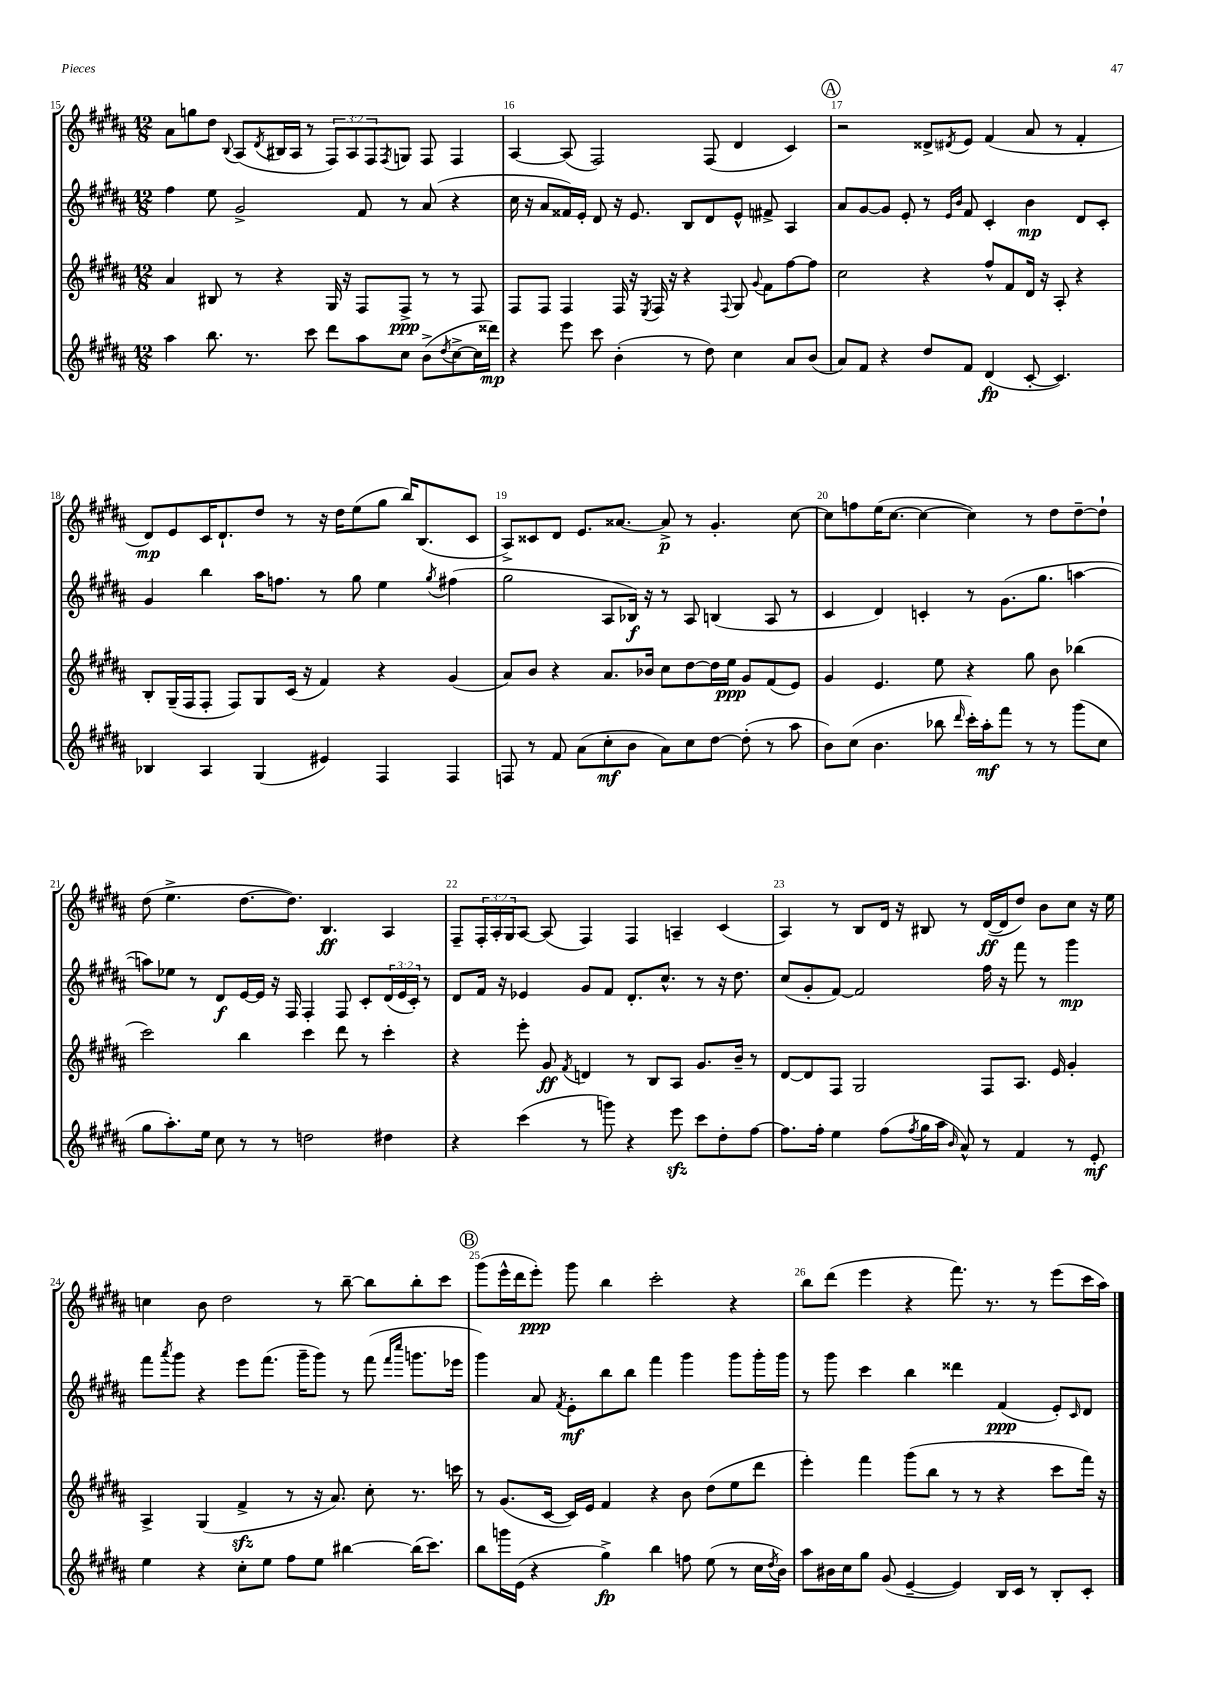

**kern	**kern	**kern	**kern
*staff4	*staff3	*staff2	*staff1
*clefG2	*clefG2	*clefG2	*clefG2
*k[f#c#g#d#a#]	*k[f#c#g#d#a#]	*k[f#c#g#d#a#]	*k[f#c#g#d#a#]
*M12/8	*M12/8	*M12/8	*M12/8
4aa#	4a#	4ff#	8a#
.	.	.	8gg
8.bb	8B#	8ee	8dd#
.	.	.	8qqB
.	8r	2g#^	(8A#
8.r	.	.	.
.	.	.	8qd#
.	4r	.	16B#
.	.	.	16A#
8ccc#	.	.	8r
8ddd#	16G#	.	12F#)
.	16r	.	.
.	.	.	12A#
8aa#	8F#	8f#	.
.	.	.	12F#
.	.	.	8qF#
8cc#	8F#^	8r	8G
(8b^	8r	(8a#	8F#
8qdd#	.	.	.
[8cc#^	8r	4r	4F#
16cc#]	8F#	.	.
16ddd##)	.	.	.
=	=	=	=
4r	8F#	16cc#	[4A#
.	.	16r	.
.	8F#	8a#	.
8eee	4F#	16f##)	(8A#]
.	.	16e'	.
8ccc#	.	8d#	2F#)
(4b'	16F#	16r	.
.	16r	8.e	.
.	8qE	.	.
.	16F#	.	.
.	16r	.	.
8r	4r	8B	.
8dd#)	.	8d#	(8F#
.	8qqF#	.	.
4cc#	8G#	8e^^	4d#
.	8qqg#	.	.
.	8f#	8f#^	.
8a#	[8ff#	4A#	4c#)
(8b	8ff#]	.	.
=	=	=	=
8a#)	2cc#	8a#	2r
8f#	.	[8g#	.
4r	.	8g#]	.
.	.	8e'	.
8dd#	4r	8r	8d##^
.	.	16qqe	.
.	.	16qqb	8qd#
8f#	.	8f#	8e
(4d#	8ff#^^	4c#'	(4f#
.	8f#	.	.
[8c#'	16d#	4b	8a#
.	16r	.	.
4.c#])	8A#'	.	8r
.	4r	8d#	4f#'
.	.	8c#'	.
=	=	=	=
4B-	8B'	4g#	8d#)
.	(16G#~	.	8e
.	16F#	.	.
4A#	8F#'	4bb	16c#
.	.	.	8.d#`
.	8F#)	.	.
(4G#	8G#	16aa#	8dd#
.	.	8.ff	.
.	(16c#	.	8r
.	16r	.	.
4e#)	4f#)	8r	16r
.	.	.	16dd#
.	.	8gg#	(8ee
4F#	4r	4ee	8gg#
.	.	.	16bb)
.	.	.	(8.B
.	.	8qgg#	.
4F#	(4g#	(4ff#	.
.	.	.	8c#
=	=	=	=
8F	8a#)	2gg#	8A#^)
8r	8b	.	8c##
8f#	4r	.	8d#
(8a#	.	.	8.e
8cc#'	8.a#	8A#	.
.	.	.	[8.a##
8b	.	16B-)	.
.	16b-	16r	.
8a#)	8cc#	8r	8a##^]
8cc#	[8dd#	8A#	8r
[8dd#	16dd#]	(4B	4.g#'
.	16ee	.	.
(8dd#']	8g#	.	.
8r	(8f#	8A#	.
8aa#	8e)	8r	[8cc#
=	=	=	=
8b)	4g#	4c#	8cc#]
(8cc#	.	.	8ff
4.b	4.e	4d#)	(16ee
.	.	.	[8.cc#
.	.	4c'	4cc#_
8bb-	8ee	.	.
16qqddd#	.	.	.
16ccc#')	4r	8r	4cc#])
16aa#'	.	.	.
8fff#	.	(8.g#	.
8r	8gg#	.	8r
.	.	8.gg#	.
8r	8b	.	8dd#
(8ggg#	(4bb-	[4aa	[8dd#~
8cc#	.	.	8dd#`]
=	=	=	=
8gg#	2ccc#)	8aa])	(8dd#
8.aa#')	.	8ee-	4.ee^
.	.	8r	.
16ee	.	.	.
8cc#	.	8d#	.
8r	4bb	[16e	[8.dd#
.	.	16e]	.
8r	.	16r	.
.	.	16F#	8.dd#])
2dd	4ccc#	4F#'	.
.	.	.	4.B
.	8ddd#	8F#	.
.	8r	8c#'	.
4dd#	4ccc#'	(24d#	4A#
.	.	24e	.
.	.	24c#')	.
.	.	8r	.
=	=	=	=
4r	4r	8d#	8F#~
.	.	16f#	24F#'
.	.	.	24A#'
.	.	16r	.
.	.	.	24G#
(4ccc#	8eee'	4e-	[8A#
.	8g#	.	(8A#]
.	8qf#	.	.
8r	4d	8g#	4F#)
8ggg)	.	8f#	.
4r	8r	8.d#'	4F#
.	8B	.	.
.	.	8.cc#^^	.
8eee	8A#	.	4A~
8ccc#	8.g#	8r	.
8dd#'	.	16r	(4c#
.	16b~	8.dd#	.
[8ff#	8r	.	.
=	=	=	=
8.ff#]	[8d#	(8cc#	4A#)
.	8d#]	8g#'	.
16ff#'	.	.	.
4ee	8F#	[8f#)	8r
.	2G#	2f#]	8B
(8ff#	.	.	16d#
.	.	.	16r
8qff#	.	.	.
16gg#	.	.	8B#
16aa#	.	.	.
16qqb	.	.	.
8a#^^)	.	.	8r
8r	8F#	16ff#	([16d#
.	.	16r	16d#]
4f#	8.A#	8fff#	8dd#)
.	.	8r	8b
.	16e	.	.
8r	4g#'	4ggg#	8cc#
8e'	.	.	16r
.	.	.	16ee
=	=	=	=
4ee	4A#^	8fff#	4cc
.	.	8qaaa#	.
.	.	8ggg#	.
4r	(4G#	4r	8b
.	.	.	2dd#
8cc#'	4f#^	8eee	.
8ee	.	(8.fff#	.
8ff#	8r	.	.
.	.	16ggg#~	.
8ee	16r	8ggg#)	8r
.	8.a#)	.	.
[4bb#	.	8r	[8bb~
.	8cc#'	(8fff#	8bb]
.	.	16qqfff#	.
.	.	16qqcccc#	.
(16bb#]	8.r	8.ggg	8bb'
8.ccc#)	.	.	.
.	.	.	8ccc#
.	16ccc	16eee-	.
=	=	=	=
8bb	8r	4ggg#)	(8ggg#
16ggg	(8.g#	.	16eee^^
(16e	.	.	16ddd#
4r	.	8a#	8eee')
.	[16c#	.	.
.	.	8qf#	.
.	16c#])	8e'	8ggg#
.	16e	.	.
4gg#^)	4f#	8bb	4bb
.	.	8bb	.
4bb	4r	4fff#	2ccc#'
8ff	8b	4ggg#	.
(8ee	(8dd#	.	.
8r	8ee	8ggg#	4r
16cc#	8ddd#	16ggg#'	.
8qdd#	.	.	.
16b)	.	16ggg#	.
=	=	=	=
8aa#	4eee')	8r	8bb
16b#	.	8ggg#	(8ddd#
16cc#	.	.	.
8gg#	4fff#	4ccc#	4eee
(8g#	.	.	.
[4e~	(8ggg#	4bb	4r
.	8bb	.	.
4e])	8r	4ddd##	8.fff#)
.	8r	.	.
.	.	.	8.r
16B	4r	(4f#	.
16c#	.	.	.
8r	.	.	8r
8B'	8ccc#	8e')	(8eee
.	.	16qqc#	.
8c#'	16fff#)	8d#	16ccc#
.	16r	.	16aa#)
==	==	==	==
*-	*-	*-	*-
